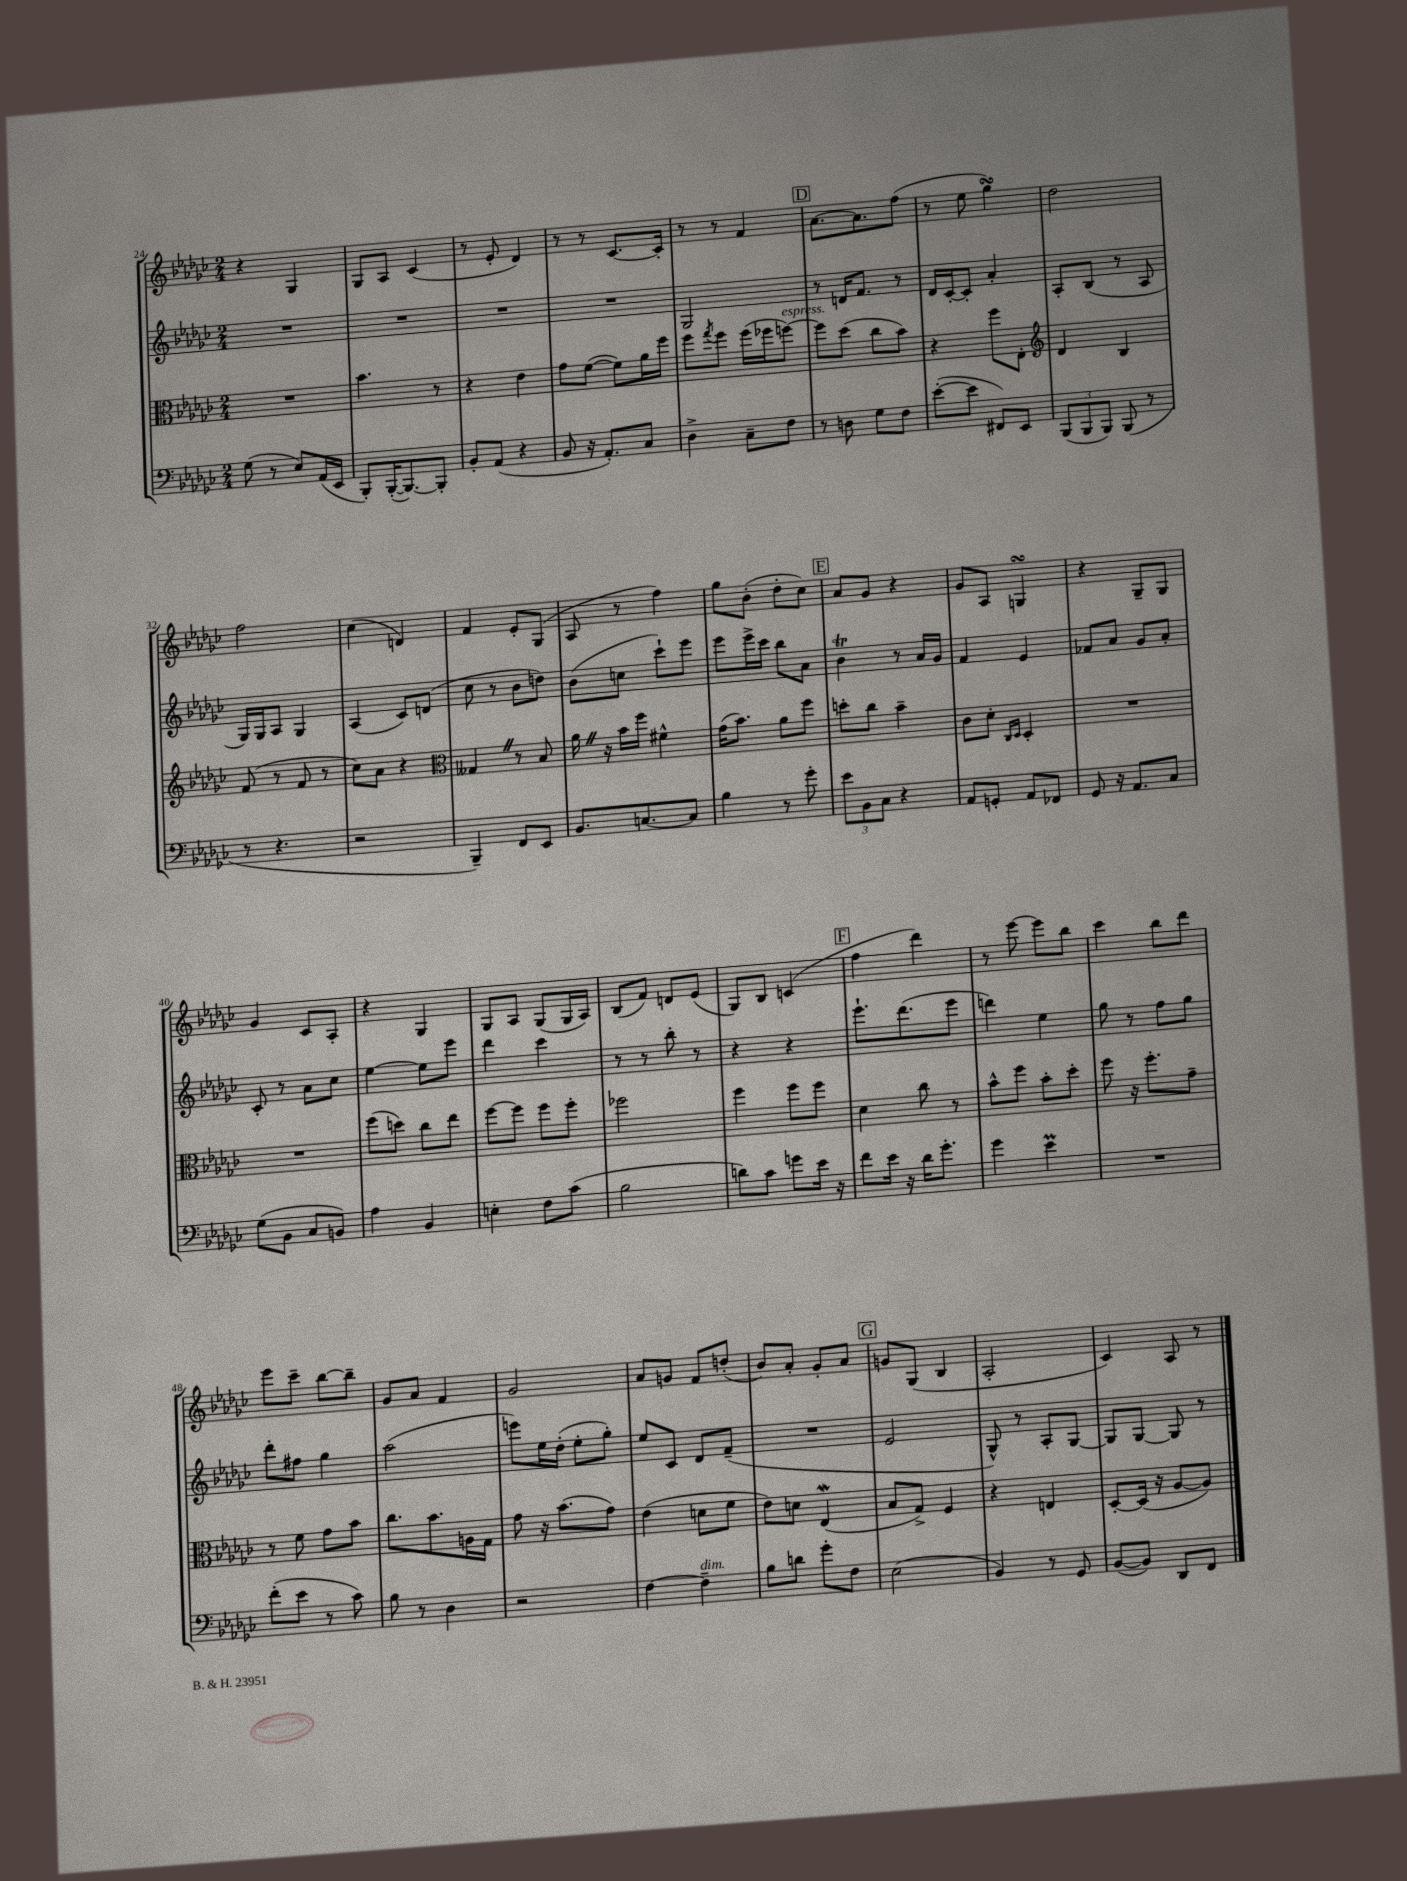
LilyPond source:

<<
\new StaffGroup <<
\new Staff = "s0" {
    \clef treble \key ges \major \numericTimeSignature \time 2/4
    r4 ges4 |
    ges8 aes8 ces'4( |
    r8 ees'8-. des'4) |
    r8 r8 ces'8.~ ces'16-. |
    r8 r8 f'4 |
    \mark \markup { \box "D" } aes'8.~ aes'8. f''8( |
    r8 ees''8 ges''4\turn) |
    des''2 |
    f''2 |
    ces''4( d'4) |
    f'4 ees'8-. ges8( |
    aes8 r8 f''4) |
    ges''8 bes'8-.( des''8-. ces''8) |
    \mark \markup { \box "E" } aes'8 ges'8 r4 |
    ges'8 aes8 g4\turn |
    r4 ges8-- ges8 |
    ges'4 ces'8 aes8-. |
    r4 ges4 |
    ges8 aes8 ges8( ges16 aes16) |
    bes8( f'8) d'8 ees'8( |
    ges8) bes8 c'4( |
    \mark \markup { \box "F" } f''4 des'''4) |
    r8 ees'''8~ ees'''8 bes''8 |
    ces'''4 bes''8 des'''8 |
    ees'''8 ces'''8-- bes''8~ bes''8-- |
    ges'8 aes'8 f'4 |
    ges'2 |
    aes'8 g'8 f'8 d''8-.( |
    bes'8) aes'8-. ges'8-. aes'8 |
    \mark \markup { \box "G" } g'8 ges8( bes4 |
    aes2-. |
    ces'4) aes8 r8 \bar "|." |
}
\new Staff = "s1" {
    \clef treble \key ges \major \numericTimeSignature \time 2/4
    R2 |
    R2 |
    R2 |
    R2 |
    ges2 |
    \mark \markup { \box "D" } r8 d'16 f'8. r8 |
    des'16 ces'16~-. ces'8-. aes'4-. |
    aes8-. bes8( r8 aes8 |
    ges16) ges16 aes8 ges4 |
    aes4( ces'8) d'8( |
    ces''8 r8 bes'8 d''8) |
    bes'8( c''8 ces'''8-!) ees'''8 |
    ees'''8 ees'''16-> ces'''16 bes''8 aes'8 |
    \mark \markup { \box "E" } bes'4\trill r8 aes'16 ges'16 |
    f'4 ees'4 |
    fes'8 aes'8 ges'8 aes'8-. |
    ces'8-. r8 aes'8 ces''8 |
    ees''4~ ees''8 ees'''8 |
    des'''4 ces'''4 |
    r8 r8 bes''8-. r8 |
    r4 r4 |
    \mark \markup { \box "F" } ees'''8.-! des'''8.( ees'''8 |
    d'''4) ees''4 |
    ges''8 r8 f''8 ges''8 |
    des'''8-. fis''8 ges''4 |
    aes''2( |
    e'''8) ees''16 des''16-.( ees''8-. ges''8-.) |
    ees''8 ces'8 des'8 f'8--( |
    R2 |
    \mark \markup { \box "G" } ees'2 |
    ges8-^) r8 aes8-. ges8~ |
    ges8 ges8~ ges8 r8 \bar "|." |
}
\new Staff = "s2" {
    \clef alto \key ges \major \numericTimeSignature \time 2/4
    R2 |
    bes'4. r8 |
    r4 ees'4 |
    ges'8 f'8~( f'8) aes'16 f''16 |
    f''8 \acciaccatura { ges''8 } f''8 f''16( fes''16 f''8~^\markup { \italic "espress." }) |
    \mark \markup { \box "D" } f''8 des''8( ces''8 bes'8) |
    r4 f''8 ees8-. |
    \clef treble des'4 bes4 |
    f'8( r8 f'8 r8 |
    ces''8) aes'8 r4 |
    \clef alto geses4 \once \override BreathingSign.text = \markup { \musicglyph "scripts.caesura.straight" } \breathe r8 bes8 |
    aes'16 \once \override BreathingSign.text = \markup { \musicglyph "scripts.caesura.straight" } \breathe r16 bes'16 f''16 fis'4-^ |
    ges'16( bes'8.) aes'8 f''8 |
    \mark \markup { \box "E" } d''8-. ces''8 bes'4-- |
    ces'8 des'8-. \grace { ces16 des16 } des4-. |
    R2 |
    R2 |
    f''8( d''8) ces''8 ees''8 |
    f''8~ f''8 f''8 f''8-. |
    fes''2 |
    f''4 f''8 f''8 |
    \mark \markup { \box "F" } des'4 ces''8 r8 |
    bes'8-^ f''8 bes'8-. des''8-. |
    f''8 r16 f''8.-. ges'8-- |
    r8 f'8 ges'8 bes'8 |
    ces''8. bes'8. a16 ges16 |
    ges'8 r16 bes'8.( ges'8) |
    ees'4( d'8 f'8 |
    ees'8) d'8 ees4\mordent( |
    \mark \markup { \box "G" } bes8 ges8->) f4 |
    r4 e4 |
    des8~-. des16( r16 aes8~ aes8) \bar "|." |
}
\new Staff = "s3" {
    \clef bass \key ges \major \numericTimeSignature \time 2/4
    ges8( r8 ees8) aes,16( ees,16 |
    bes,,8-.) bes,,16~-.( bes,,8.~) bes,,8-. |
    bes,8-. aes,8( r4 |
    bes,8 r16 aes,8.-.) ces8 |
    des4-> ces8-- f8 |
    \mark \markup { \box "D" } r8 d8 ges8 f8 |
    ees'8~-.( ees'8 fis,8) ees,8 |
    \tuplet 3/2 { bes,,8( bes,,8 bes,,8) } bes,,8( r8 |
    r8 r4. |
    r2 |
    bes,,4--) f,8 ees,8 |
    bes,8. c8.~ c8 |
    bes4 r8 ges'8-. |
    \mark \markup { \box "E" } \tuplet 3/2 { ees'8 bes,8 ces8 } r4 |
    aes,8 g,8-. aes,8 fes,8 |
    ges,8 r16 aes,8. ces8 |
    ges8( bes,8 ces8 b,8) |
    aes4 bes,4 |
    e4-. f8 ces'8( |
    bes2 |
    d'8) ces'8 g'8 ees'16 r16 |
    \mark \markup { \box "F" } f'8 ees'16 r16 des'16 ges'8.-. |
    ges'4 ees'4\prall |
    R2 |
    f'8-.( ees'8 r8 ces'8) |
    bes8 r8 des4 |
    r2 |
    f4~ f4--^\markup { \italic "dim." } |
    bes8 d'8 ges'8-. f8 |
    \mark \markup { \box "G" } ees2( |
    bes,4) r8 ges,8 |
    bes,8~( bes,8) des,8 f,8 \bar "|." |
}
>>
>>
\layout { \context { \Score currentBarNumber = #24 } }
